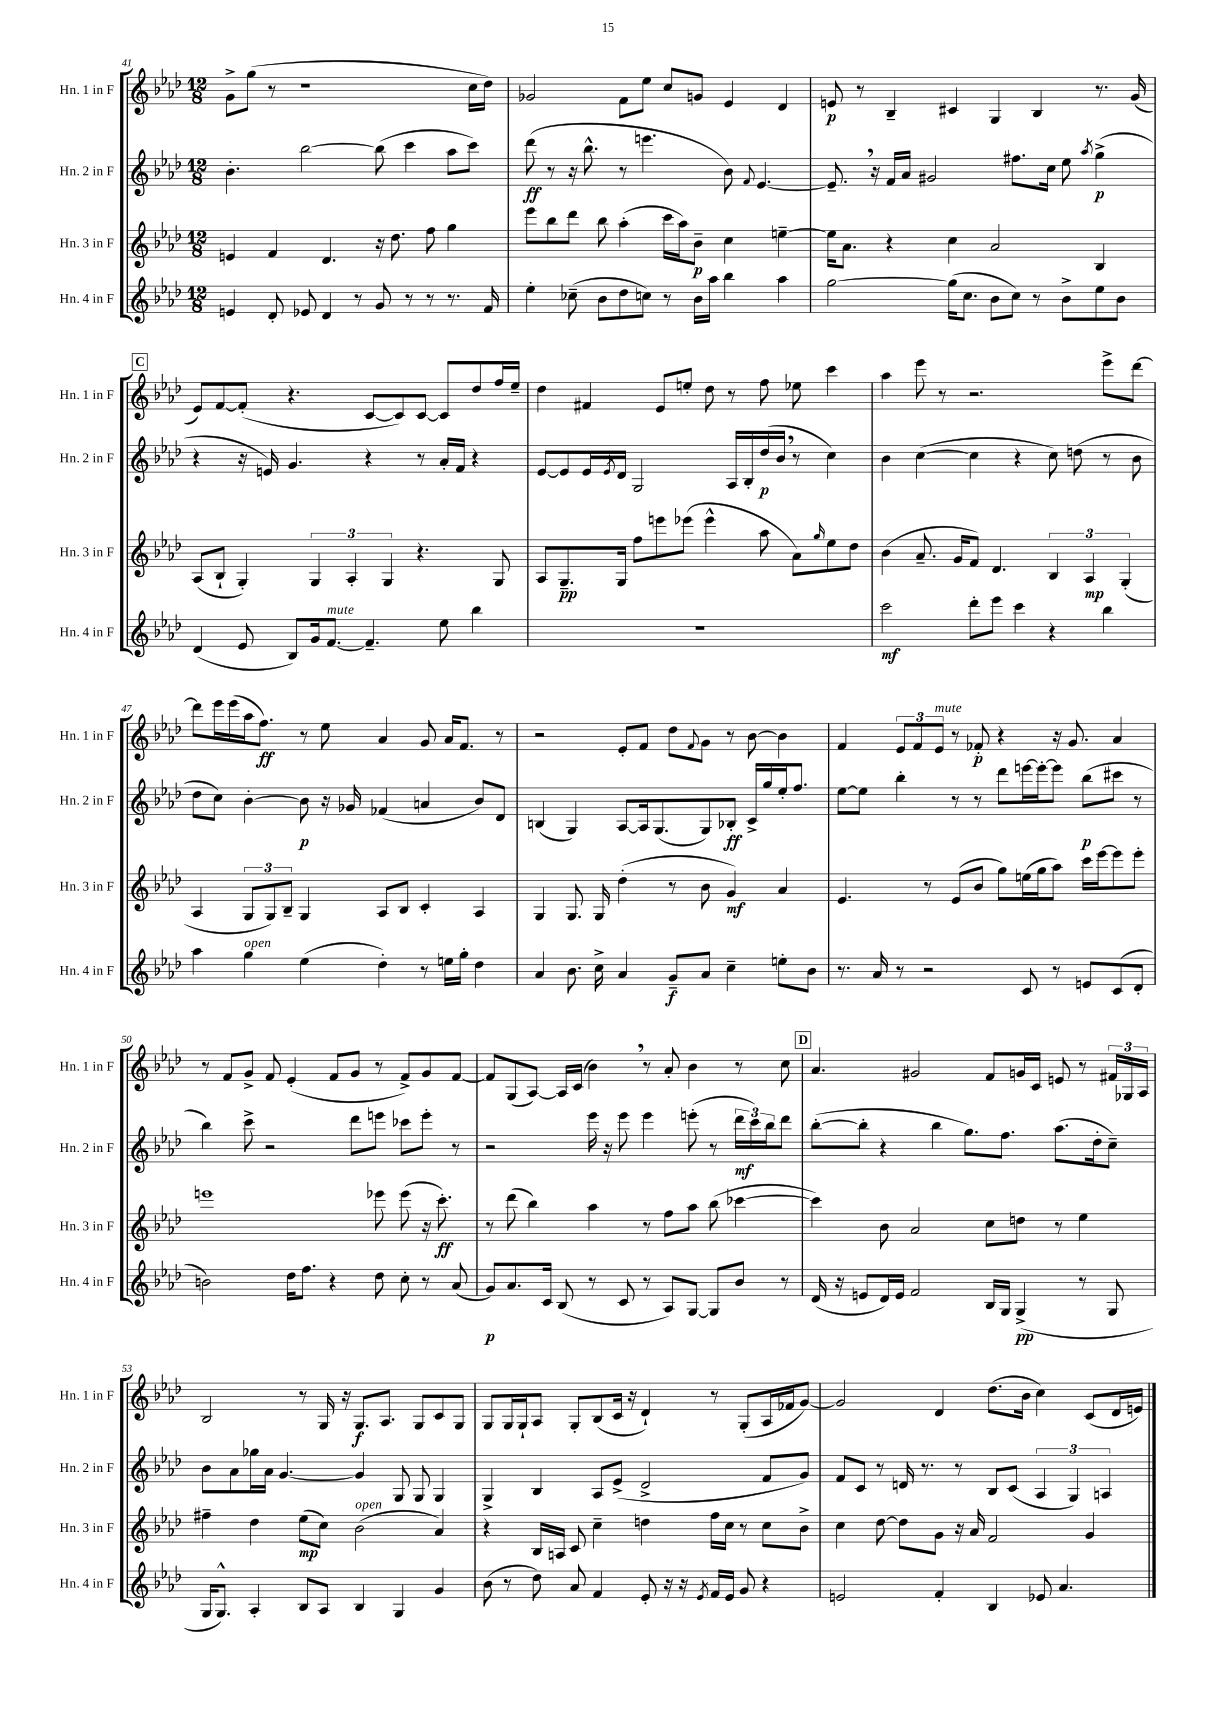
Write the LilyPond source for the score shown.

<<
\new StaffGroup <<
\new Staff = "s0" \with { instrumentName = "Hn. 1 in F" shortInstrumentName = "Hn. 1 in F" } {
    \clef treble \key aes \major \numericTimeSignature \time 12/8
    g'8-> g''8( r8 r1 c''16 des''16) |
    ges'2 f'8 ees''8 c''8 g'8 ees'4 des'4 |
    e'8\p r8 bes4-- cis'4 g4 bes4 r8. g'16( |
    \mark \markup { \box "C" } ees'8) f'8~ f'8-.( r4. c'8~ c'8) c'8~ c'8 des''8 f''16 ees''16-- |
    des''4 fis'4 ees'8 e''8-. des''8 r8 f''8 ees''8 c'''4 |
    aes''4 ees'''8 r8 r2. ees'''8-> des'''8~ |
    des'''8 ees'''16 ees'''16( aes''16 f''8.\ff) r8 ees''8 aes'4 g'8 aes'16 f'8. r8 |
    r2 ees'8-. f'8 des''8 \appoggiatura { f'8 } g'8 r8 bes'8~ bes'4 |
    f'4 \tuplet 3/2 { ees'8 f'8 ees'8^\markup { \italic "mute" } } r8 fes'8-.\p r4 r16 g'8. aes'4 |
    r8 f'8 g'8-> f'8 ees'4-.( f'8 g'8 r8 f'8->) g'8 f'8~ |
    f'8 g8( aes8~) aes16 c'16( bes'4) \breathe r8 aes'8-. bes'4 r8 c''8 |
    \mark \markup { \box "D" } aes'4. gis'2 f'8 g'16 c'16 e'8 r8 \tuplet 3/2 { fis'16 ges16 aes16 } |
    bes2 r8 g16 r16 g8.\f aes8. g8 c'8 g8 |
    g8 g16 g16-! aes8 g8-. bes8( c'16 r16 des'4-!) r8 g8-.( aes16 fes'16 g'8~) |
    g'2 des'4 des''8.( bes'16 c''4) c'8( des'16 e'16) \bar "|." |
}
\new Staff = "s1" \with { instrumentName = "Hn. 2 in F" shortInstrumentName = "Hn. 2 in F" } {
    \clef treble \key aes \major \numericTimeSignature \time 12/8
    bes'4.-. bes''2~ bes''8( c'''4 aes''8 c'''8) |
    des'''8\ff( r8 r16 bes''8.-^ r8 e'''4. bes'8) \appoggiatura { f'8 } ees'4.~ |
    ees'8.-- \breathe r16 f'16 aes'16 gis'2 fis''8. c''16 ees''8 \acciaccatura { aes''8 } g''4->\p( |
    \mark \markup { \box "C" } r4 r16 e'16) g'4. r4 r8 aes'16-. f'16 r4 |
    ees'8~ ees'8 ees'16 \acciaccatura { ees'8 } des'16 g2 aes16 bes16-. des''16\p( bes'16 \breathe r8 c''4) |
    bes'4 c''4~( c''4 r4 c''8) d''8( r8 bes'8 |
    des''8 c''8) bes'4~-. bes'8\p r16 ges'16 fes'4( a'4 bes'8) des'8 |
    b4( g4) aes8~ aes16 g8.( g8) bes8-.\ff c'16-> g''16 ees''16-. f''8. |
    ees''8~ ees''8 bes''4-. r8 r8 des'''8 e'''16~ e'''16~-. e'''8 bes''8\p( cis'''8 r8 |
    bes''4) c'''8-> r2 des'''8 e'''8 ces'''8 e'''8-. r8 |
    r2 ees'''16 r16 ees'''8 ees'''4 e'''8-.( r8 \tuplet 3/2 { des'''16\mf c'''16) bes''16 } des'''8 |
    \mark \markup { \box "D" } bes''8~-.( bes''8-. r4 bes''4 g''8.) f''8. aes''8.( des''16-. c''8--) |
    bes'8 aes'8 ges''16 aes'16 g'4.~ g'4 g8 g8 g4 |
    g4-> bes4 aes8 ees'8->( des'2-> f'8 g'8) |
    f'8 c'8 r8 d'16 r8. r8 bes8 c'8( \tuplet 3/2 { aes4 g4) a4 } \bar "|." |
}
\new Staff = "s2" \with { instrumentName = "Hn. 3 in F" shortInstrumentName = "Hn. 3 in F" } {
    \clef treble \key aes \major \numericTimeSignature \time 12/8
    e'4 f'4 des'4. r16 des''8. f''8 g''4 |
    ees'''8 bes''8 des'''8 bes''8 aes''4-.( c'''16 aes''16) bes'8--\p c''4 e''4~-- |
    e''16 aes'8. r4 c''4 aes'2 bes4 |
    \mark \markup { \box "C" } aes8( bes8-! g4-.) \tuplet 3/2 { g4 aes4-. g4 } r4. g8 |
    aes8 g8.--\pp g16 f''8 e'''8 ees'''8( ees'''4-^ aes''8 aes'8) \grace { g''16 } ees''8 des''8 |
    bes'4( aes'8.-- g'16 f'8) des'4. \tuplet 3/2 { bes4 aes4\mp g4-.( } |
    aes4 \tuplet 3/2 { g8 g8) bes8-- } g4 aes8 bes8 c'4-. aes4 |
    g4 g8. g16 des''4-.( r8 bes'8 g'4\mf) aes'4 |
    ees'4. r8 ees'8( bes'8 g''8) e''16( g''16 aes''8) c'''16 ees'''16~ ees'''8 ees'''8-. |
    e'''1 ees'''8 ees'''8( r16 c'''8.-.\ff) |
    r8 des'''8( bes''4) aes''4 r8 f''8 aes''8 bes''8( ces'''4~ |
    \mark \markup { \box "D" } ces'''4) bes'8 aes'2 c''8 d''8 r8 ees''4 |
    fis''4-- des''4 ees''8\mp( c''8) bes'2^\markup { \italic "open" }( aes'4) |
    r4 bes16 a16 c'8 c''4-- d''4 f''16 c''16 r8 c''8 bes'8-> |
    c''4 des''8~ des''8 g'8 r16 aes'16 f'2 g'4 \bar "|." |
}
\new Staff = "s3" \with { instrumentName = "Hn. 4 in F" shortInstrumentName = "Hn. 4 in F" } {
    \clef treble \key aes \major \numericTimeSignature \time 12/8
    e'4 des'8-. ees'8 des'4 r8 g'8 r8 r8 r8. f'16 |
    ees''4-. ces''8--( bes'8 des''8 c''8) r8 bes'16 aes''16 bes''4 aes''4 |
    g''2~ g''16( c''8. bes'8 c''8) r8 bes'8-> ees''8 bes'8 |
    \mark \markup { \box "C" } des'4( ees'8 bes8) g'16 f'8.~^\markup { \italic "mute" } f'4.-- ees''8 bes''4 |
    R1. |
    c'''2\mf des'''8-. ees'''8 c'''4 r4 bes''4 |
    aes''4 g''4^\markup { \italic "open" } ees''4( des''4-.) r8 e''16 g''16-. des''4 |
    aes'4 bes'8. c''16-> aes'4 g'8--\f aes'8 c''4-- e''8-. bes'8 |
    r8. aes'16 r8 r2 c'8 r8 e'8 c'8( des'8-. |
    b'2) des''16 f''8. r4 des''8 c''8-. r8 aes'8( |
    g'8\p) aes'8. c'16 bes8( r8 c'8 r8 aes8) g8~ g8 bes'8 r8 |
    \mark \markup { \box "D" } des'16( r16 e'8 des'16) e'16 f'2 bes16 g16 g4->\pp( r8 g8 |
    g16 g8.-^) aes4-. bes8 aes8 bes4 g4 g'4 |
    bes'8( r8 des''8) aes'8 f'4 ees'8-. r16 r16 \acciaccatura { ees'8 } f'16 ees'16 g'8 r4 |
    e'2 f'4-. bes4 ees'8 aes'4. \bar "|." |
}
>>
>>
\layout { \context { \Score currentBarNumber = #41 } }
